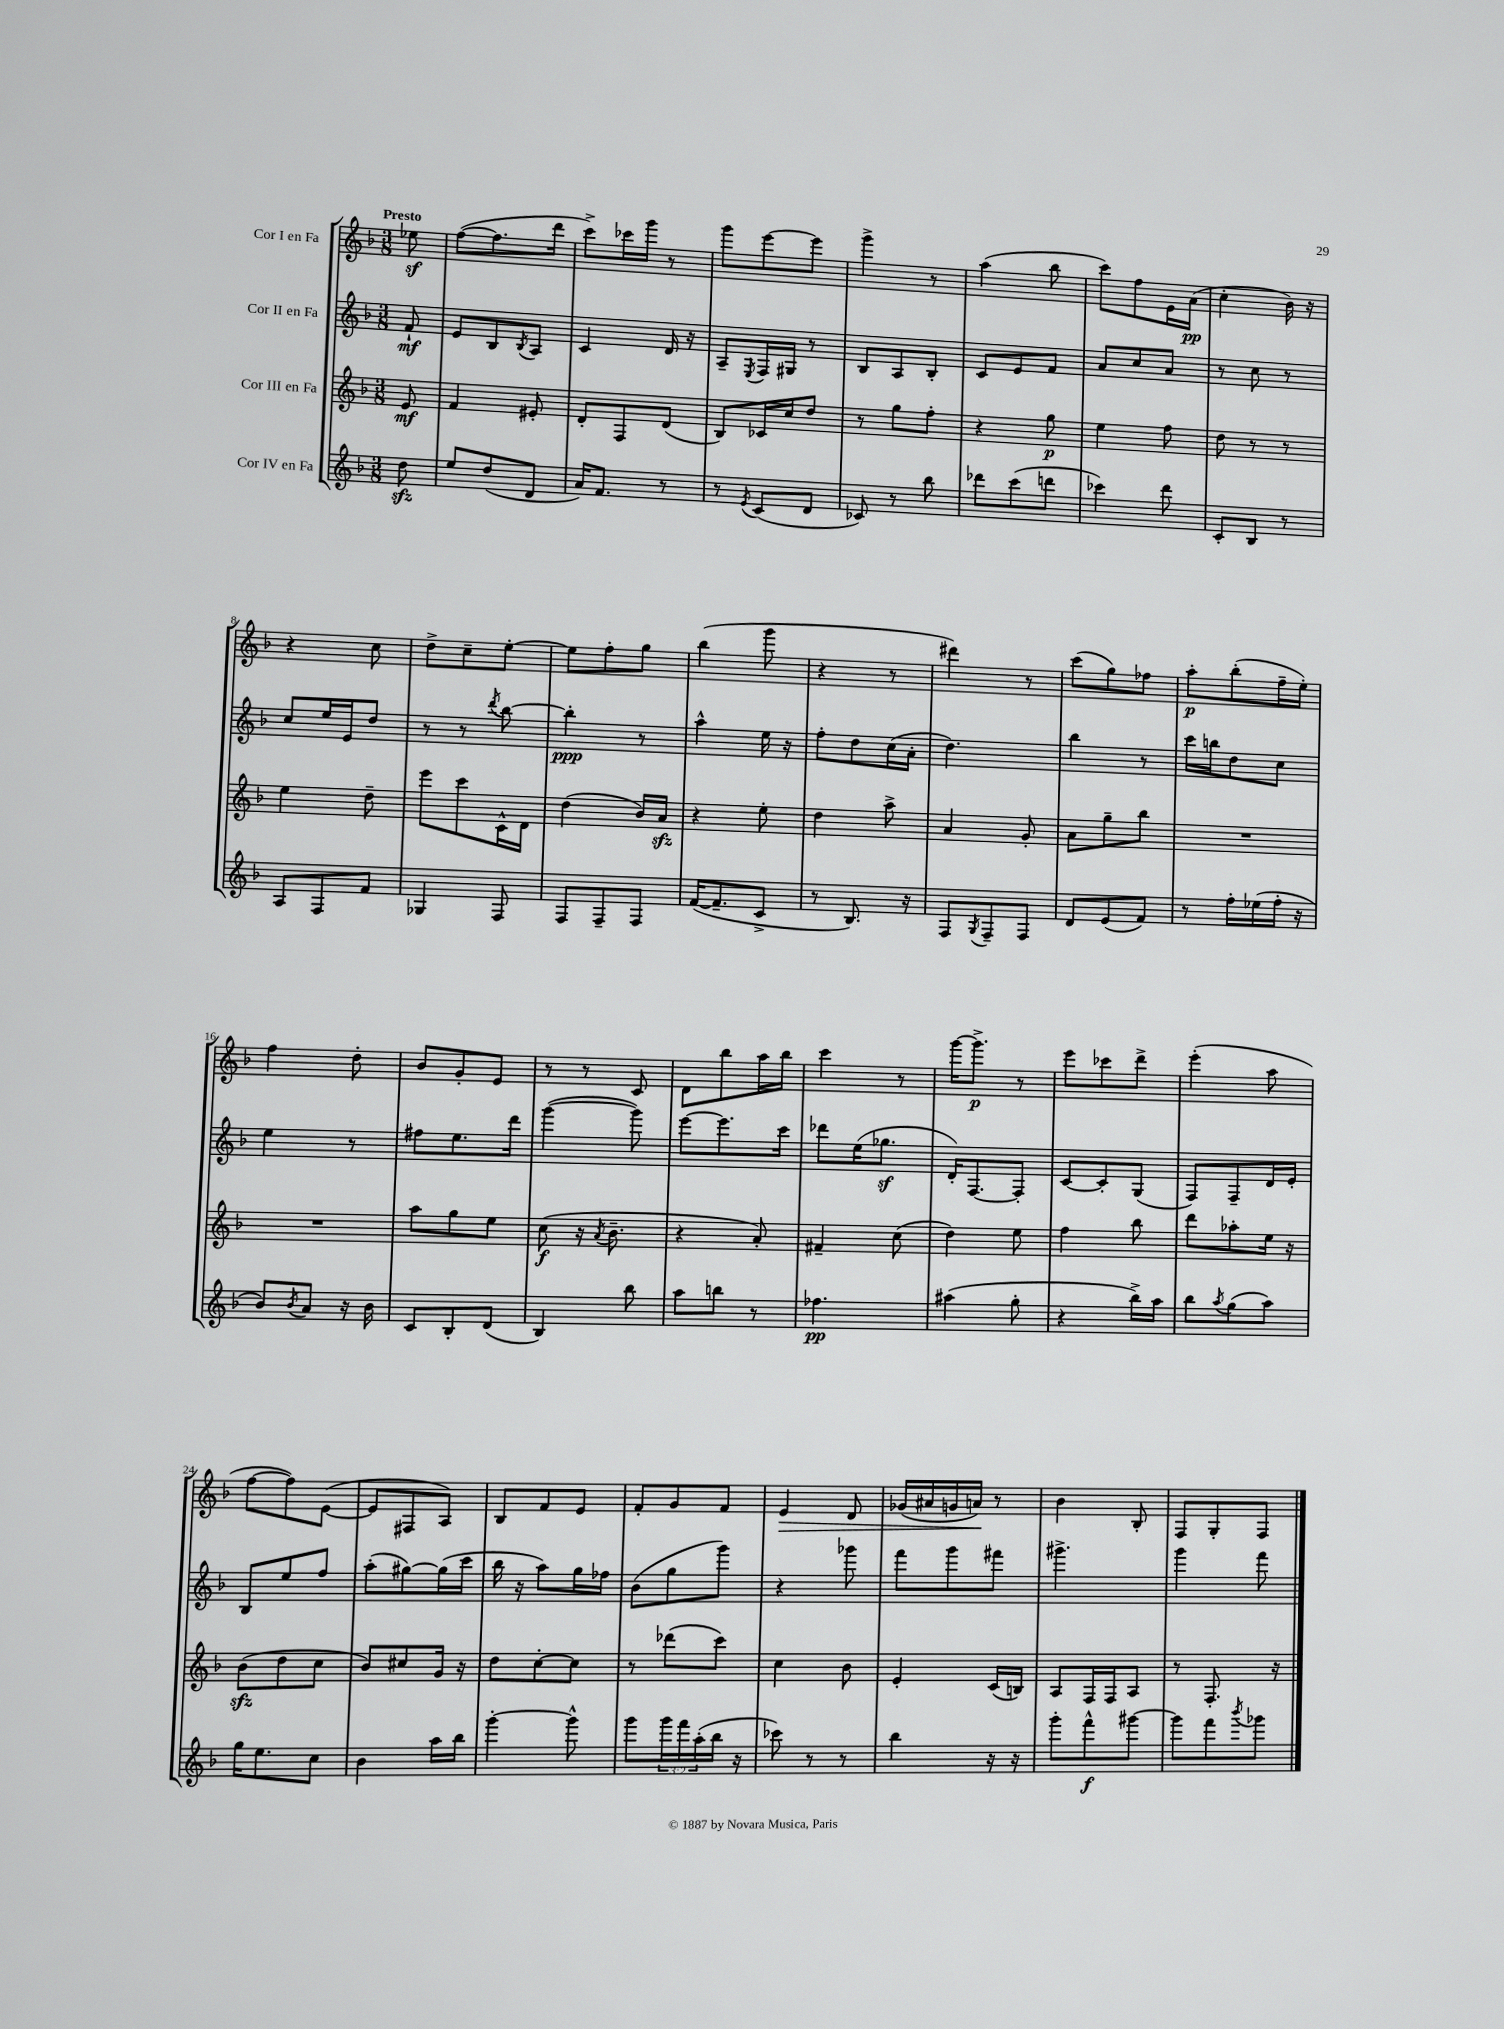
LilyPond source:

<<
\new StaffGroup <<
\new Staff = "s0" \with { instrumentName = "Cor I en Fa" } {
    \clef treble \key f \major \numericTimeSignature \time 3/8 \partial 8 \tempo "Presto"
    ees''8\sf |
    f''8~( f''8. d'''16 |
    c'''8->) ces'''16 g'''16 r8 |
    g'''8 e'''8~ e'''8 |
    g'''4-> r8 |
    a''4( bes''8 |
    c'''8) f''8 e'16 a'16\pp( |
    c''4-. bes'16) r16 |
    r4 c''8 |
    d''8-> c''8-- e''8~-. |
    e''8 f''8-. g''8 |
    bes''4( g'''8 |
    r4 r8 |
    dis'''4) r8 |
    c'''8( g''8) fes''8 |
    a''8-.\p bes''8-.( f''16-- e''16-.) |
    f''4 d''8-. |
    bes'8 g'8-. e'8 |
    r8 r8 c'8 |
    d'8 bes''8 a''16 bes''16 |
    c'''4 r8 |
    g'''16~ g'''8.->\p r8 |
    e'''8 ces'''8 d'''8-> |
    e'''4-.( a''8 |
    f''8~ f''8) e'8~( |
    e'8 fis8 a8) |
    bes8 f'8 e'8 |
    f'8-. g'8 f'8 |
    e'4\> d'8 |
    ges'16( ais'16 g'16 a'16\!) r8 |
    bes'4 bes8-. |
    f8 g8-. f8 \bar "|." |
}
\new Staff = "s1" \with { instrumentName = "Cor II en Fa" } {
    \clef treble \key f \major \numericTimeSignature \time 3/8 \partial 8
    f'8-!\mf |
    e'8 bes8 \acciaccatura { bes8 } a8 |
    c'4 d'16 r16 |
    a8-- \acciaccatura { e8 } f16 gis16 r8 |
    bes8 a8 bes8-. |
    c'8 e'8 f'8 |
    a'8 c''8 a'8 |
    r8 c''8 r8 |
    c''8 e''16 e'16 d''8 |
    r8 r8 \acciaccatura { d'''8 } bes''8~ |
    bes''4-.\ppp r8 |
    a''4-^ e''16 r16 |
    f''8-. d''8 c''16( a'16-. |
    d''4.) |
    bes''4 r8 |
    c'''16 b''16 d''8 c''8 |
    e''4 r8 |
    fis''8 e''8. d'''16 |
    g'''4~( g'''8) |
    e'''8~ e'''8. c'''16 |
    des'''8 e''16( ges''8.\sf |
    d'16-.) f8.~ f8-. |
    c'8~ c'8-. g8( |
    f8) f8-- d'16 e'16-. |
    bes8 e''8 f''8 |
    a''8-.( gis''8~) gis''16( c'''16 |
    bes''16 r16 a''8) g''16 fes''16 |
    bes'8( g''8 g'''8) |
    r4 ges'''8 |
    f'''8 g'''8 fis'''8 |
    gis'''4.-> |
    g'''4 f'''8 \bar "|." |
}
\new Staff = "s2" \with { instrumentName = "Cor III en Fa" } {
    \clef treble \key f \major \numericTimeSignature \time 3/8 \partial 8
    e'8\mf |
    f'4 eis'8-. |
    d'8-. f8 d'8( |
    bes8) ces'16 c''16 d''8 |
    r8 g''8 f''8-. |
    r4 g''8\p |
    e''4 f''8 |
    d''8 r8 r8 |
    e''4 d''8-- |
    e'''8 c'''8 c'16-^ d'16 |
    d''4( bes'16) a'16\sfz |
    r4 e''8-. |
    d''4 a''8-> |
    a'4 g'8-. |
    a'8 g''8-- bes''8 |
    R4. |
    R4. |
    a''8 g''8 e''8 |
    c''8\f( r16 \acciaccatura { a'8 } bes'8.-- |
    r4 a'8-.) |
    fis'4-- c''8( |
    d''4) e''8 |
    f''4 bes''8 |
    d'''8 aes''8-. e''16 r16 |
    bes'8\sfz( d''8 c''8 |
    bes'8) cis''8 g'16 r16 |
    d''8 c''8~-. c''8 |
    r8 des'''8( c'''8) |
    c''4 bes'8 |
    e'4-. c'16( b16) |
    a8 f16 f16 a8 |
    r8 f8.-. r16 \bar "|." |
}
\new Staff = "s3" \with { instrumentName = "Cor IV en Fa" } {
    \clef treble \key f \major \numericTimeSignature \time 3/8 \override Staff.TupletNumber.text = #tuplet-number::calc-fraction-text \partial 8
    d''8\sfz |
    e''8 d''8( d'8 |
    a'16) f'8. r8 |
    r8 \acciaccatura { e'8 } c'8( d'8 |
    ces'8) r8 bes''8 |
    des'''8 c'''8( d'''8 |
    ces'''4) d'''8 |
    c'8-. bes8 r8 |
    a8 f8 f'8 |
    ges4 f8 |
    f8 f8-- f8 |
    f'16~( f'8.-- c'8-> |
    r8 bes8.) r16 |
    f8 \acciaccatura { g8 } f8-- f8 |
    d'8 e'8( f'8) |
    r8 f''16-. ees''16( f''16-. r16 |
    bes'8) \acciaccatura { bes'8 } a'8 r16 bes'16 |
    c'8 bes8-. d'8( |
    bes4) bes''8 |
    a''8 b''8 r8 |
    fes''4.\pp |
    ais''4( g''8-. |
    r4 bes''16->) a''16 |
    bes''8 \acciaccatura { a''8 } g''8( a''8) |
    g''16 e''8. c''8 |
    bes'4 a''16 bes''16 |
    g'''4~-. g'''8-^ |
    g'''8 \tuplet 3/2 { g'''16 f'''16 a''16-.( } bes''16 r16 |
    ces'''8) r8 r8 |
    bes''4 r16 r16 |
    g'''8-. f'''8-^\f gis'''8~ |
    gis'''8 f'''8 \acciaccatura { bes'''8 } ges'''8 \bar "|." |
}
>>
>>
